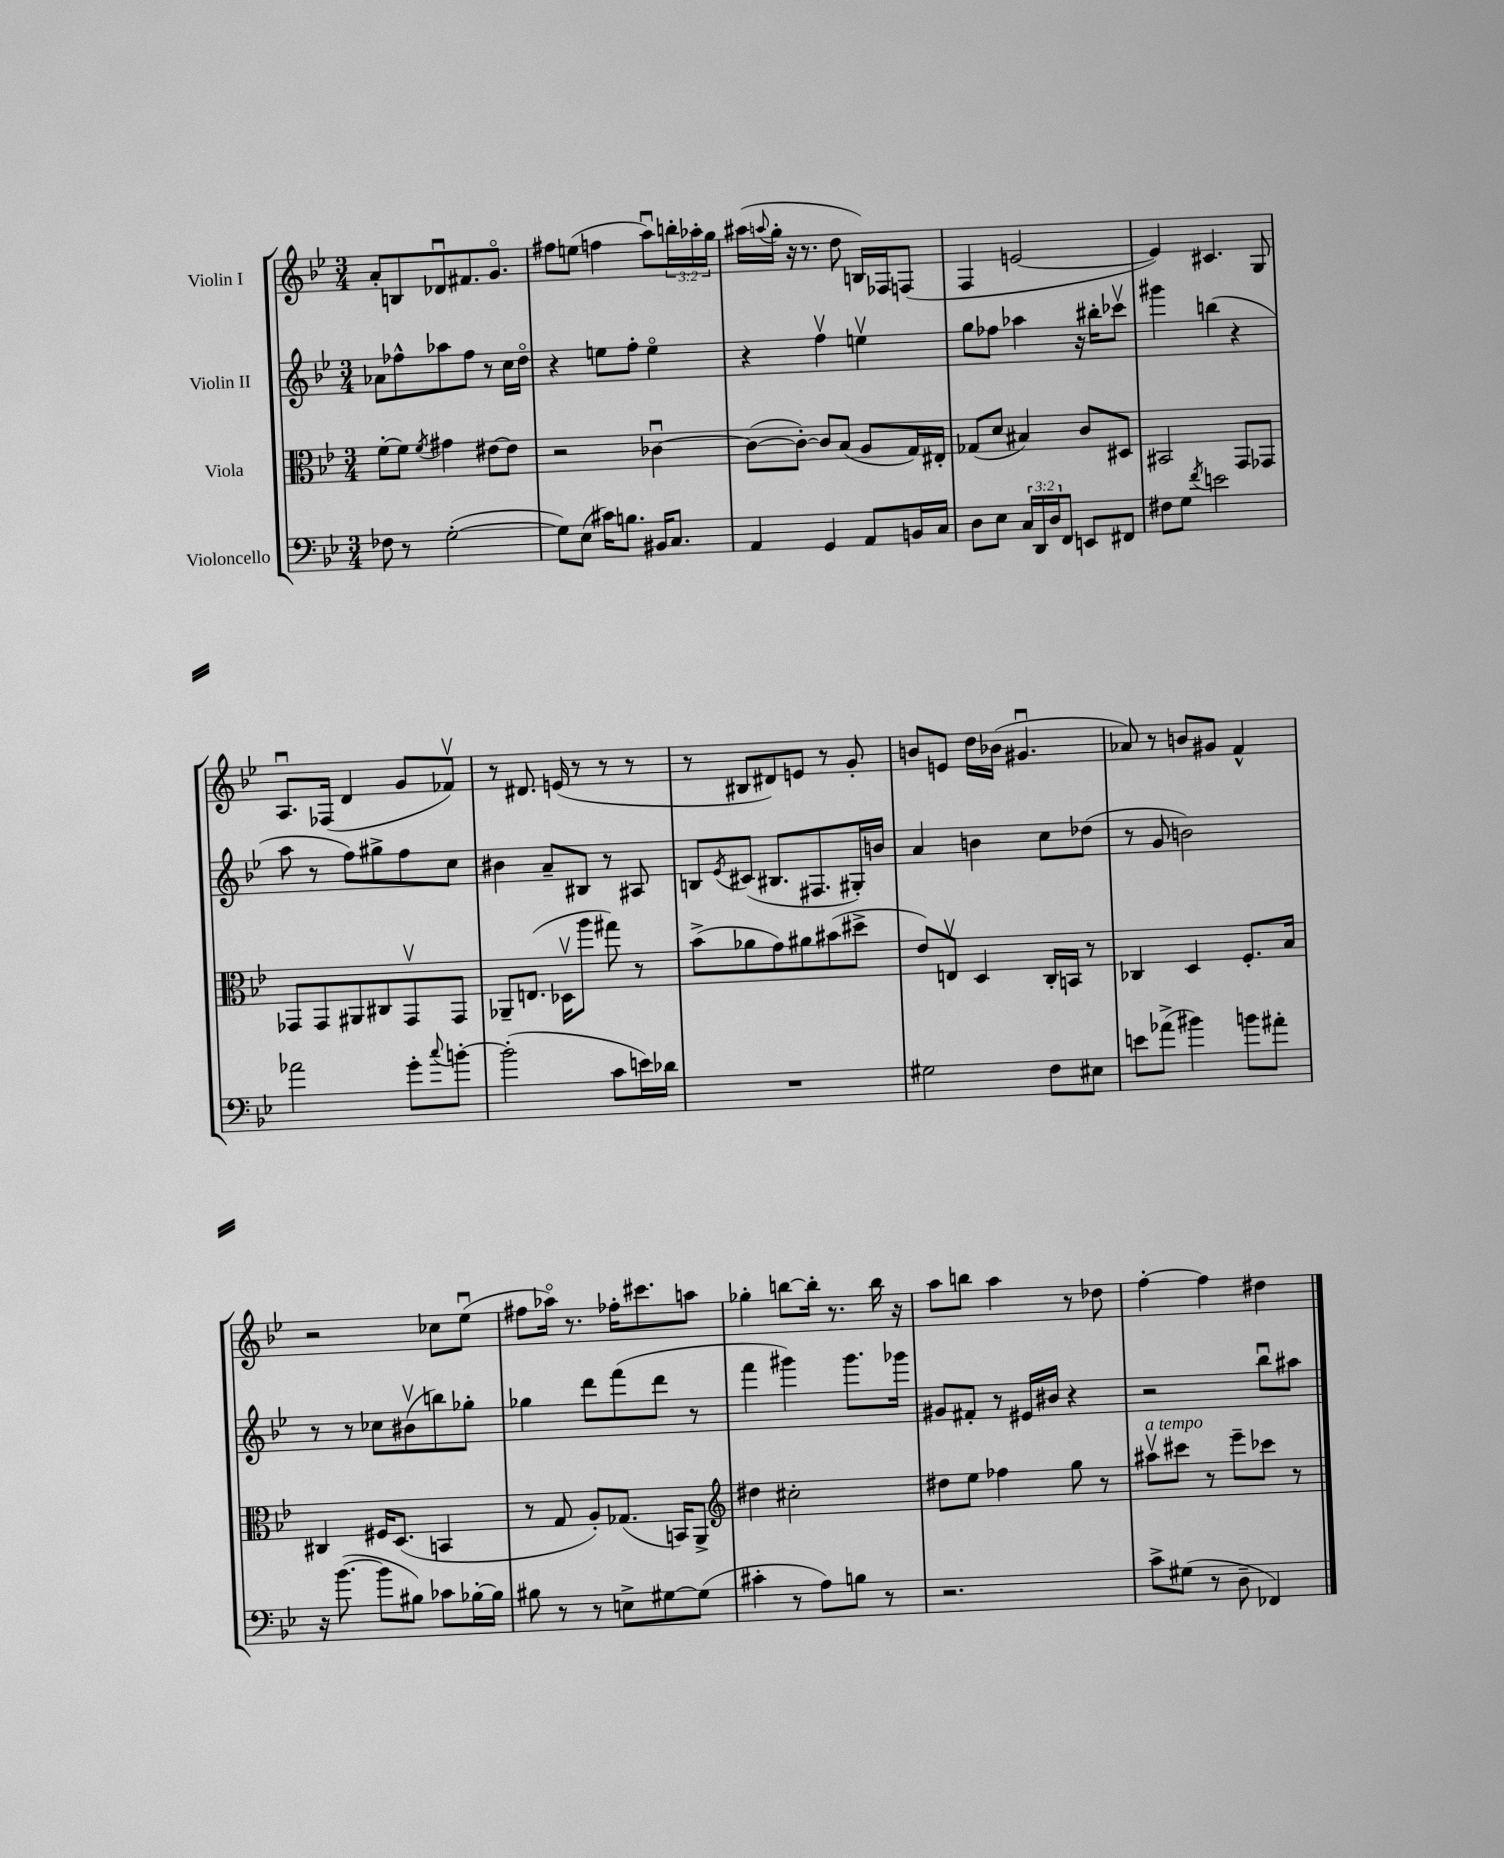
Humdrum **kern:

**kern	**kern	**kern	**kern
*staff4	*staff3	*staff2	*staff1
*clefF4	*clefC3	*clefG2	*clefG2
*k[b-e-]	*k[b-e-]	*k[b-e-]	*k[b-e-]
*M3/4	*M3/4	*M3/4	*M3/4
8F-\	[8f'\L	8a-\L	8a'/L
8r	8f\]J	8ff-^^\	8B/
.	8qf/	.	.
([2G'\	4g#\	8aa-\	8d-u/
.	.	8ff-\J	8.f#/
.	[8e#\L	8r	.
.	.	.	8.go/J
.	8e#\]J	16cc\LL	.
.	.	16ddo\JJ	.
=	=	=	=
8G\]L)	2r	4r	8ff#\L
(8E-\J	.	.	(8ee\J
16c#\LK)	.	8ee\L	4ff\
8.B\J	.	.	.
.	.	8ff'\J	.
16BB#/LK	[4c-u\	4eeo\	8aau\L)
8.C/J	.	.	.
.	.	.	24bb'\L
.	.	.	24aa-'\
.	.	.	24gg\JJ
=	=	=	=
4AA/	(8c-\_L	4r	(16aa#\LL
.	.	.	8qqaa/
.	.	.	16gg'\JJ
.	8c-'\_J)	.	16r
.	.	.	8.r
4GG/	8c-/]L	4ffv\	.
.	(8B-/J	.	8dd\
8AA/L	8A/L	4eev\	16B/LL)
.	.	.	16F-/J
16BB/L	16G/L)	.	(8F/J
16C/JJ	16E#'/JJ	.	.
=	=	=	=
8D\L	(8G-/L	8gg\L	4F/
8E-\J	8d/J	8ff-\J	.
24C/LL	4B#/)	4aa-\	[2e/
24DD/	.	.	.
24D/J	.	.	.
8FF/J	.	.	.
8EE/L	8c/L	16r	.
.	.	16bb#'\LK	.
8FF#/J	8D#/J	8ccc-v\J	.
=	=	=	=
8F#\L	2BB#/	4ggg#\	4e/])
8G\J	.	.	.
8qf/	.	.	.
2e\	.	(4bb\	4.c#/
.	8GG/L	4r	.
.	8GG-/J	.	8G/
=	=	=	=
2a-\	8GG-/L	8aa\	8.Au/L
.	8GG-/	8r	.
.	.	.	(16F-/Jk
.	8AA#/	8ff\L)	4d/
.	8C#/	8gg#^\	.
8g'\L	8GG-v/	8ff\	8g/L
8qqcc/	.	.	.
[8b'\J	8GG-/J	8cc\J	8f-v/J)
=	=	=	=
(2b'\]	8AA-~/L	4b#\	8r
.	(8.E/J	.	8.d#/
.	.	8a~/L	.
.	16D-v\LK	.	(16e/
.	8aa\J	8B#/J	8r
8c\L	8gg#\)	8r	8r
16e\L)	8r	8A#/	8r
16d-\JJ	.	.	.
=	=	=	=
2.r	(8b-^\L	8B/L	8r
.	.	8qe-/	.
.	8a-\	(8c#/J	8B#/L
.	8g\)	8.B#/L	8d#/)
.	8a#\	.	8e/J
.	.	8.F#/	.
.	(8b#\	.	8r
.	8dd#^\J	16G#'/L)	8g'/
.	.	16b/JJ	.
=	=	=	=
2G#\	8e-/L)	4a/	8b/L
.	8Ev/J	.	8e/J
.	4D/	4b\	16dd\LL
.	.	.	(16b-\JJ
.	.	.	4.g#u/
8F\L	16C'/LL	8cc\L	.
.	16BB/JJ	.	.
8E#\J	8r	(8dd-\J	.
=	=	=	=
8e\L	4C-/	8r	8a-/)
(8a-^\J	.	8g/	8r
4b#\)	4D/	2b\)	8b/L
.	.	.	8g#/J
8b\L	8.F'/L	.	4f^^/
8a#'\J	.	.	.
.	16B-/Jk	.	.
=	=	=	=
16r	4C#/	8r	2r
([8.b-\	.	.	.
.	.	8r	.
8b-\]L	16F#/LK	8cc-\L	.
.	(8.D/J	.	.
8B#\J)	.	(8b#v\	.
8c-\L	4BB/	8bb\)	8cc-\L
[16B-'\L	.	8gg-'\J	(8ee-u\J
16B-\]JJ	.	.	.
=	=	=	=
8B#\	8r	4gg-\	8ff#\L
8r	8G/	.	16aa-o\Jk)
.	.	.	8.r
8r	8A'/L)	8ddd\L	.
8E^\L	(8.G-/J	(8fff\	16ff-'\LK
.	.	.	8.ccc#\
[8G#\	.	8ddd\J	.
.	16BB/LK)	.	.
(8G#\]J	8AA^/J	8r	8aa\J
=	=	=	=
*	*clefG2	*	*
4c#'\	4dd#\	4fff\	4gg-'\
8r	2cc#'\	4ggg#\)	[8bb\L
8A\L)	.	.	16bb'\]Jk
.	.	.	8.r
8B\J	.	8.ggg#\L	.
8r	.	.	16bb\
.	.	16ggg-\Jk	16r
=	=	=	=
2.r	8dd#\L	8g#/L	8aa\L
.	8ee-\J	8f#'/J	8bb\J
.	4ff-\	8r	4aa\
.	.	16e#/LL	.
.	.	16b#/JJ	.
.	8gg\	4r	8r
.	8r	.	8dd-\
=	=	=	=
8c^\L	8aa#v\L	2r	[4ff'\
(8G#\J	8ccc#\J	.	.
8r	8r	.	4ff\]
8D~\	8eee-~\L	.	.
4FF-/)	8ccc-\J	8bb-u\L	4dd#\
.	8r	8aa#\J	.
==	==	==	==
*-	*-	*-	*-
